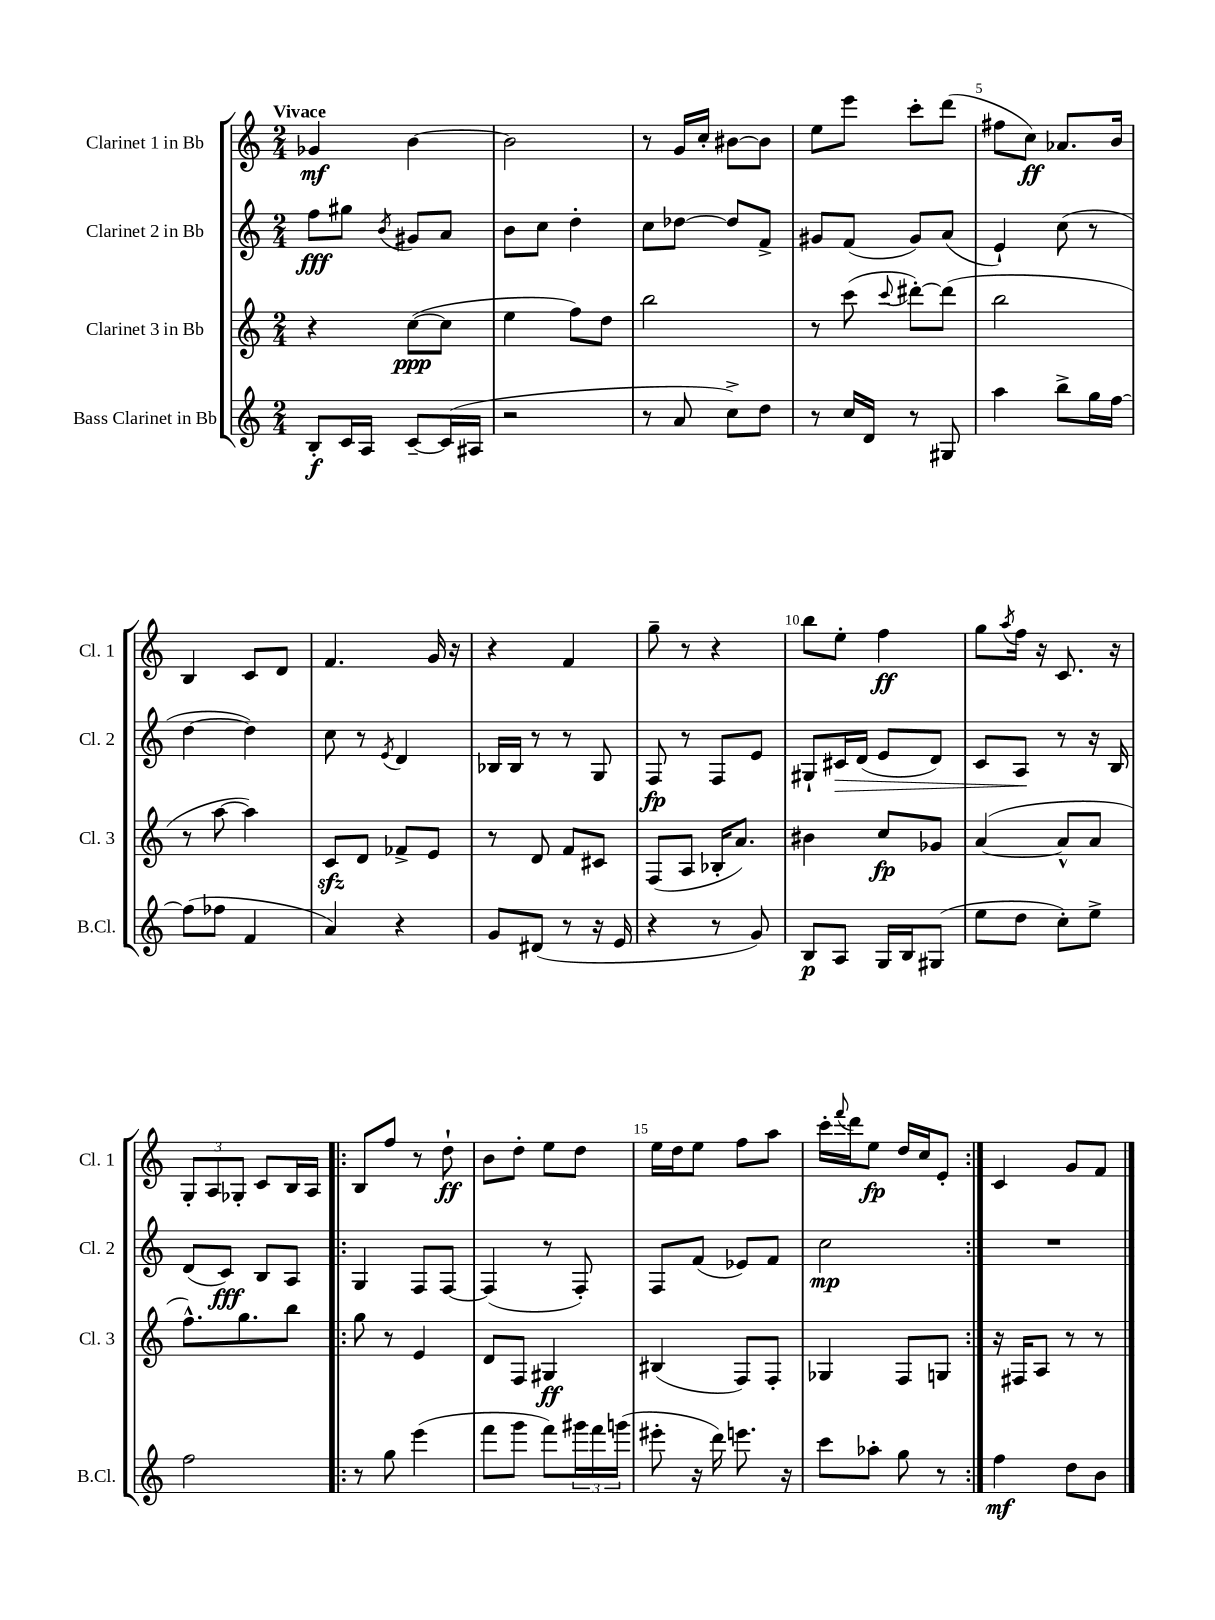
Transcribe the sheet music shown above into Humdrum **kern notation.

**kern	**kern	**kern	**kern
*staff4	*staff3	*staff2	*staff1
*clefG2	*clefG2	*clefG2	*clefG2
*k[]	*k[]	*k[]	*k[]
*M2/4	*M2/4	*M2/4	*M2/4
8B'	4r	8ff	4g-
16c	.	8gg#	.
16A	.	.	.
.	.	8qb	.
[8c~	([8cc	8g#	[4b
(16c]	8cc]	8a	.
16A#	.	.	.
=	=	=	=
2r	4ee	8b	2b]
.	.	8cc	.
.	8ff)	4dd'	.
.	8dd	.	.
=	=	=	=
8r	2bb	8cc	8r
8a	.	[8dd-	16g
.	.	.	16cc'
8cc^)	.	8dd-]	[8b#
8dd	.	8f^	8b#]
=	=	=	=
8r	8r	8g#	8ee
16cc	(8ccc	(8f	8eee
16d	.	.	.
.	8qqccc	.	.
8r	[8ddd#')	8g#)	8ccc'
8G#	(8ddd#]	(8a	(8ddd
=	=	=	=
4aa	2bb	4e`)	8ff#
.	.	.	8cc)
8bb^	.	(8cc	8.a-
16gg	.	8r	.
[16ff	.	.	16b
=	=	=	=
(8ff]	8r	[4dd	4B
8ff-	[8aa	.	.
4f	4aa])	4dd])	8c
.	.	.	8d
=	=	=	=
4a)	8c	8cc	4.f
.	8d	8r	.
.	.	8qe	.
4r	8f-^	4d	.
.	8e	.	16g
.	.	.	16r
=	=	=	=
8g	8r	16B-	4r
.	.	16B-	.
(8d#	8d	8r	.
8r	8f	8r	4f
16r	8c#	8G	.
16e	.	.	.
=	=	=	=
4r	(8F	8F	8gg~
.	8A	8r	8r
8r	16B-'	8F	4r
.	8.a)	.	.
8g)	.	8e	.
=	=	=	=
8B	4b#	8G#`	8bb
8A	.	16c#	8ee'
.	.	(16d	.
16G	8cc	8e	4ff
16B	.	.	.
(8G#	8g-	8d)	.
=	=	=	=
8ee	([4a	8c	8gg
.	.	.	8qaa
8dd	.	8A	16ff
.	.	.	16r
8cc')	8a^^]	8r	8.c
8ee^	8a	16r	.
.	.	16B	16r
=	=	=	=
2ff	8.ff^^)	(8d	12G'
.	.	.	12A
.	.	8c)	.
.	.	.	12G-'
.	8.gg	.	.
.	.	8B	8c
.	8bb	8A	16B
.	.	.	16A
=!|:	=!|:	=!|:	=!|:
8r	8gg	4G	8B
8gg	8r	.	8ff
(4eee	4e	8F	8r
.	.	[8F	8dd`
=	=	=	=
8fff	8d	(4F]	8b
8ggg	8F	.	8dd'
8fff)	4G#	8r	8ee
24ggg#	.	8F')	8dd
24fff	.	.	.
(24ggg	.	.	.
=	=	=	=
8eee#'	(4B#	8F	16ee
.	.	.	16dd
16r	.	(8f	8ee
16ddd)	.	.	.
8.eee	8F)	8e-)	8ff
.	8F'	8f	8aa
16r	.	.	.
=	=	=	=
8ccc	4G-	2cc	16ccc'
.	.	.	8qqfff
.	.	.	16ddd
8aa-'	.	.	8ee
8gg	8F	.	16dd
.	.	.	16cc
8r	8G	.	8e'
=:|!	=:|!	=:|!	=:|!
4ff	16r	2r	4c
.	16F#	.	.
.	8A	.	.
8dd	8r	.	8g
8b	8r	.	8f
==	==	==	==
*-	*-	*-	*-
